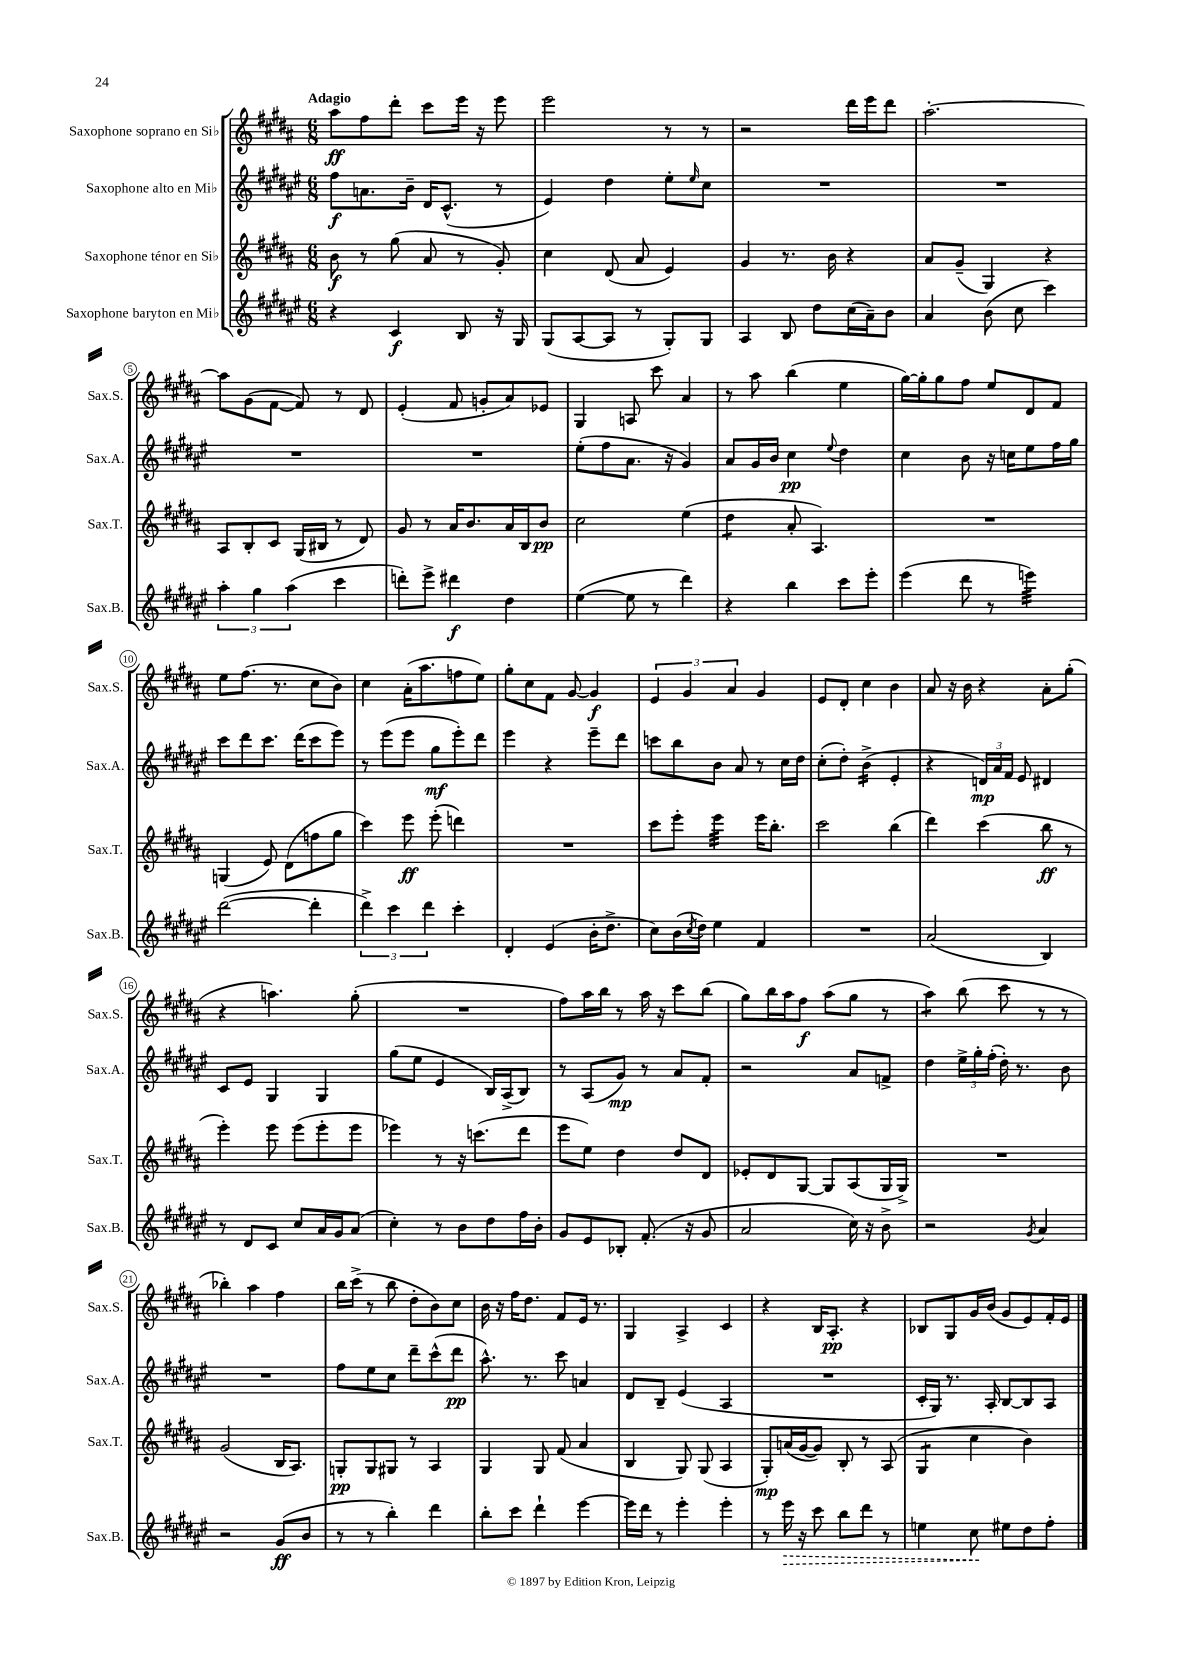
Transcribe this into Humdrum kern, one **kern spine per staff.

**kern	**kern	**kern	**kern
*staff4	*staff3	*staff2	*staff1
*clefG2	*clefG2	*clefG2	*clefG2
*k[f#c#g#d#a#e#]	*k[f#c#g#d#a#]	*k[f#c#g#d#a#e#]	*k[f#c#g#d#a#]
*M6/8	*M6/8	*M6/8	*M6/8
4r	8b\	8ff#\L	8aa#\L
.	8r	8.a\	8ff#\
4c#/	(8gg#\	.	8ddd#'\J
.	.	16b~\Jk	.
.	8a#/	16d#/LK	8ccc#\L
.	.	(8.c#^^/J	.
8B/	8r	.	16eee\Jk
.	.	.	16r
16r	8g#'/)	8r	8eee\
16G#/	.	.	.
=	=	=	=
(8G#/L	4cc#\	4e#/)	2eee\
[8A#/	.	.	.
8A#/]J	(8d#/	4dd#\	.
8r	8a#/	.	.
8G#'/L)	4e/)	8ee#'\L	8r
.	.	16qqee#/	.
8G#/J	.	8cc#\J	8r
=	=	=	=
4A#/	4g#/	2.r	2r
8B/	8.r	.	.
8dd#\L	.	.	.
.	16b\	.	.
(16cc#\L	4r	.	16ddd#\LL
16a#~\J)	.	.	16eee\J
8b\J	.	.	8ddd#\J
=	=	=	=
4a#/	8a#/L	2.r	[2.aa#'\
.	(8g#~/J	.	.
(8b\	4G#/)	.	.
8cc#\	.	.	.
4ccc#\)	4r	.	.
=	=	=	=
6aa#'\	8A#/L	2.r	8aa#\]L
.	8B'/	.	(8g#\
6gg#\	.	.	.
.	8c#/J	.	[8f#\J
(6aa#\	.	.	.
.	(16G#/LL	.	8f#/])
.	16B#/JJ	.	.
4ccc#\	8r	.	8r
.	8d#/)	.	8d#/
=	=	=	=
8ddd'\L)	8g#/	2.r	(4e'/
8eee#^\J	8r	.	.
4ddd#\	16a#/LK	.	8f#/
.	8.b/	.	.
.	.	.	8g'/L
4dd#\	16a#/L	.	8a#/)
.	16B/J	.	.
.	8b/J	.	8e-/J
=	=	=	=
([4ee#\	2cc#\	(8ee#'\L	4G#/
.	.	8ff#\	.
8ee#\]	.	8.a#\J	8A/
8r	.	.	8ccc#\
.	.	16r	.
4ddd#\)	(4ee\	4g#/)	4a#/
=	=	=	=
4r	4dd#\	8a#/L	8r
.	.	16g#/L	8aa#\
.	.	16b/JJ	.
4bb\	8a#'/	4cc#\	(4bb\
.	4.A#/)	.	.
.	.	8qqee#/	.
8ccc#\L	.	4dd#\	4ee\
8eee#'\J	.	.	.
=	=	=	=
(4eee#\	2.r	4cc#\	[16gg#\LL)
.	.	.	16gg#'\]J
.	.	.	8gg#\
8ddd#\	.	8b\	8ff#\J
8r	.	16r	8ee/L
.	.	16cc\LK	.
4eee\)	.	8ee#\	8d#/
.	.	16ff#\L	8f#/J
.	.	16gg#\JJ	.
=	=	=	=
([2ddd#\	(4G/	8ccc#\L	8ee\L
.	.	8ddd#\	(8.ff#\J
.	8e/)	8.ccc#\J	.
.	.	.	8.r
.	(8d#\L	.	.
.	.	(16ddd#\LK	.
4ddd#'\]	8ff\	8ccc#\	8cc#\L
.	8gg#\J	8eee#\J)	8b\J)
=	=	=	=
6ddd#^\)	4ccc#\)	8r	4cc#\
.	.	(8eee#\L	.
6ccc#\	.	.	.
.	8eee\	8eee#\J	(16a#'\LK
.	.	.	8.aa#\
6ddd#\	.	.	.
.	(8eee'\	8gg#\L	.
4ccc#'\	4ddd\)	8eee#'\)	8ff\
.	.	8ddd#\J	8ee\J)
=	=	=	=
4d#'/	2.r	4eee#\	8gg#'\L
.	.	.	8cc#\
(4e#/	.	4r	8f#\J
.	.	.	[8g#/
16b'\LK	.	8eee#~\L	4g#/]
8.dd#^\J	.	.	.
.	.	8ddd#\J	.
=	=	=	=
8cc#\L)	8ccc#\L	8ccc\L	6e/
(16b\L	8eee'\J	8bb\	.
.	.	.	6g#/
8qcc#/	.	.	.
16dd#\JJ)	.	.	.
4ee#\	4eee\	8b\J	.
.	.	.	6a#/
.	.	8a#/	.
4f#/	16eee\LK	8r	4g#/
.	8.bb'\J	.	.
.	.	16cc#\LL	.
.	.	16dd#\JJ	.
=	=	=	=
2.r	2ccc#\	(8cc#'\L	8e/L
.	.	8dd#'\J)	8d#'/J
.	.	(4b^\	4cc#\
.	(4bb\	4e#'/	4b\
=	=	=	=
(2a#/	4ddd#\)	4r	8a#/
.	.	.	16r
.	.	.	16b\
.	(4ccc#\	24d/LL)	4r
.	.	24a#/	.
.	.	24f#/JJ	.
.	.	8e#/	.
4B/)	8bb\	4d#/	8a#'\L
.	8r	.	(8gg#'\J
=	=	=	=
8r	4eee'\)	8c#/L	4r
8d#/L	.	8e#/J	.
8c#/J	8eee\	4G#/	4.aa\)
8cc#/L	(8eee\L	.	.
16a#/L	8eee'\	4G#/	.
16g#/J	.	.	.
(8a#/J	8eee\J	.	(8gg#'\
=	=	=	=
4cc#'\)	4eee-\)	(8gg#\L	2.r
.	.	8ee#\J	.
8r	8r	4e#/	.
8b\L	16r	.	.
.	(8.ccc\L	.	.
8dd#\	.	16B/LL)	.
.	.	(16A#^/J	.
16ff#\L	8ddd#\J	8B/J)	.
16b'\JJ	.	.	.
=	=	=	=
8g#/L	8eee\L	8r	8ff#\L)
8e#/	8ee\J)	(8A#/L	16aa#\L
.	.	.	16bb\JJ
8B-'/J	4dd#\	8g#/J)	8r
(8.f#'/	.	8r	16aa#\
.	.	.	16r
.	8dd#/L	8a#/L	8ccc#\L
16r	.	.	.
8g#/	8d#/J	8f#'/J	(8bb\J
=	=	=	=
2a#/	8e-'/L	2r	8gg#\L)
.	8d#/	.	16bb\L
.	.	.	16aa#\J
.	[8G#/J	.	8ff#\J
.	8G#/]L	.	(8aa#\L
16cc#\)	(8A#/	8a#/L	8gg#\J
16r	.	.	.
8b^\	16G#/L	8f^/J	8r
.	16G#^/JJ)	.	.
=	=	=	=
2r	2.r	4dd#\	4aa#\)
.	.	24ee#^\LL	(8bb\
.	.	24gg#'\	.
.	.	(24ff#'\JJ	.
.	.	16dd#'\)	8ccc#\
.	.	8.r	.
8qg#/	.	.	.
4a#/	.	.	8r
.	.	8b\	8r
=	=	=	=
2r	(2g#/	2.r	4bb-'\)
.	.	.	4aa#\
(8g#/L	16B/LK	.	4ff#\
.	8.A#/J)	.	.
8b/J	.	.	.
=	=	=	=
8r	8G'/L	8ff#\L	16bb\LL
.	.	.	(16ccc#^\JJ
8r	8G/	8ee#\	8r
4bb'\)	8G#/J	8cc#\J	8bb\
.	8r	8ddd#~\L	8dd#'\L
4ddd#\	4A#/	(8ccc#^^\	8b\)
.	.	8ddd#\J	8cc#\J
=	=	=	=
8bb'\L	4G#/	8.aa#^^\)	16b\
.	.	.	16r
8ccc#\J	.	.	16ff#\LK
.	.	8.r	8.dd#\J
4ddd#`\	8G#/	.	.
.	(8f#/	8ccc#\	8f#/L
[4eee#\	4a#/	4a/	16e/Jk
.	.	.	8.r
=	=	=	=
16eee#\]LL	4B/	8d#/L	4G#/
16ddd#\JJ	.	.	.
8r	.	8B~/J	.
4eee#'\	8G#/)	(4e#/	4A#^/
.	(8G#/	.	.
4eee#'\	4A#/	4A#/	4c#/
=	=	=	=
8r	8G#'/L)	2.r	4r
16eee#\	(16a/L	.	.
16r	[16g#/J	.	.
8ccc#\	8g#/]J)	.	16B/LK
.	.	.	8.A#'/J
8bb\L	8B'/	.	.
8ddd#\J	8r	.	4r
8r	(8A#/	.	.
=	=	=	=
4ee\	4G#/	16c#'/LL	8B-/L
.	.	16G#/JJ)	.
.	.	8.r	8G#/
8cc#\	4cc#\	.	16g#/L
.	.	16A#'/	(16b/JJ
8ee#\L	.	[8B/L	8g#/L
8dd#\	4b\)	8B/]	8e/)
8ff#'\J	.	8A#/J	16f#'/L
.	.	.	16e/JJ
==	==	==	==
*-	*-	*-	*-
